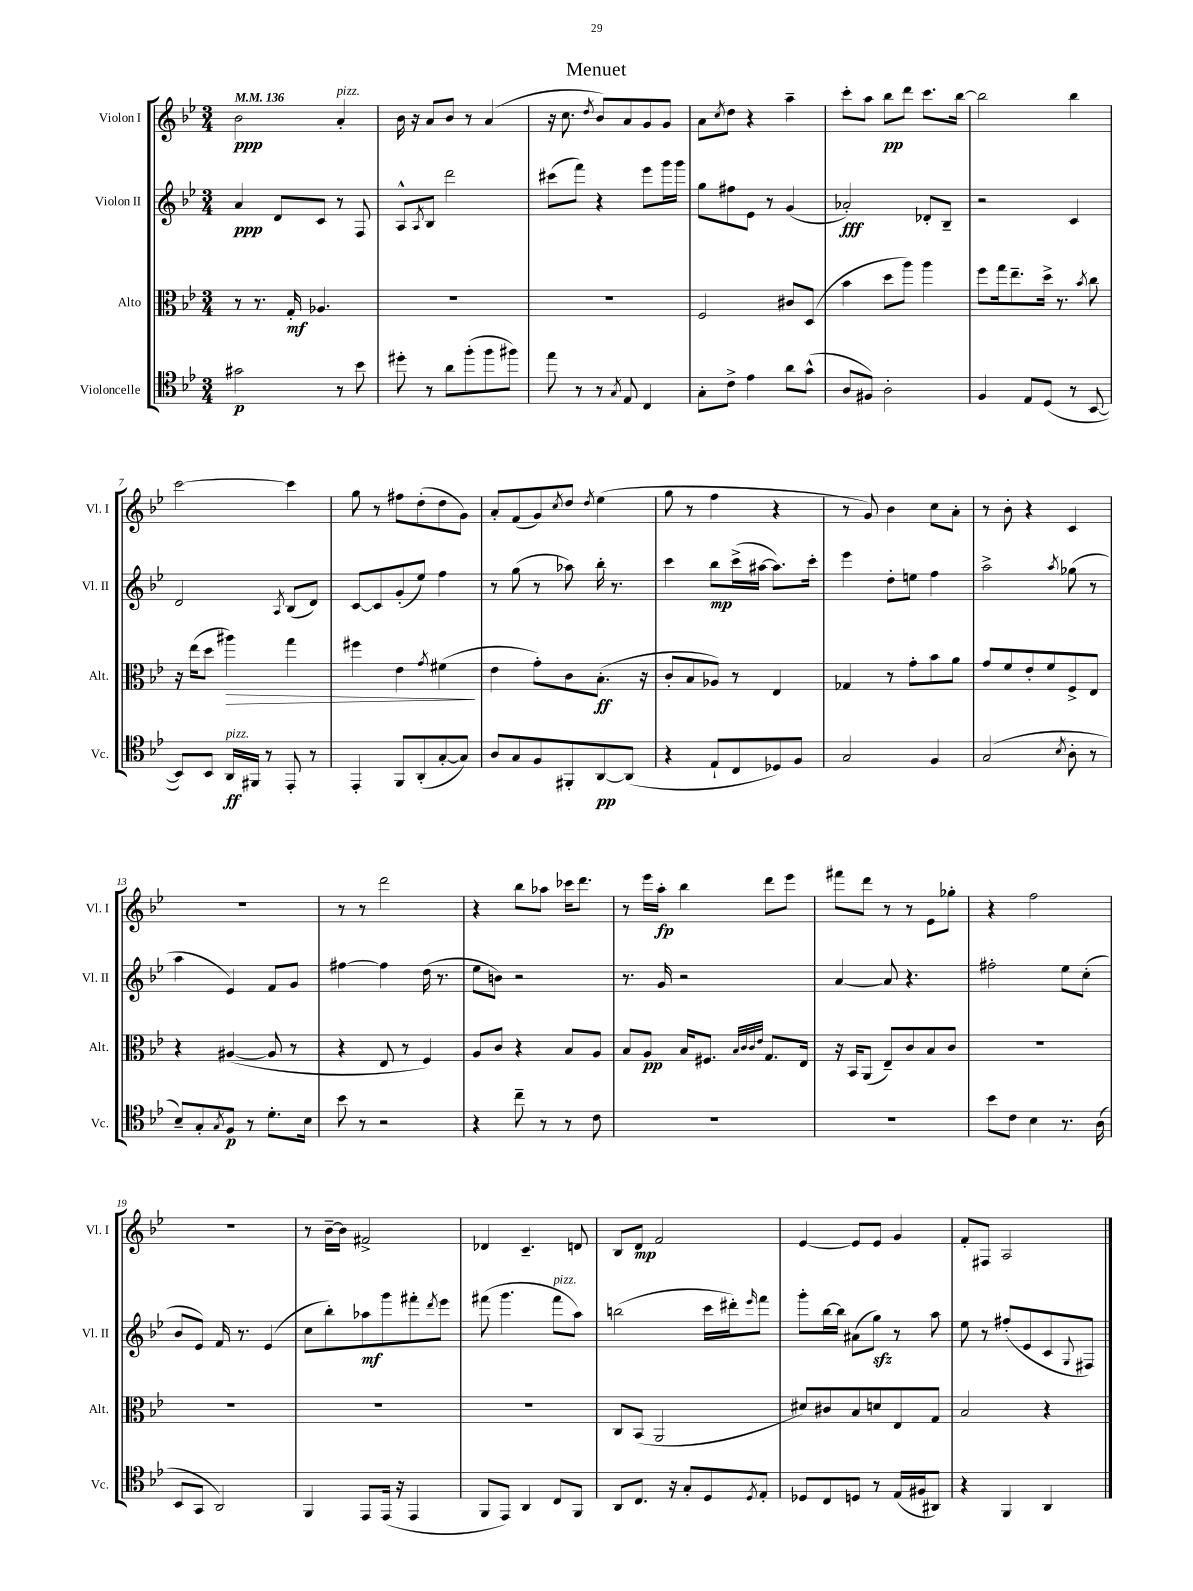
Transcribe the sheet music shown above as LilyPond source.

\header { title = "Menuet" }
<<
\new StaffGroup <<
\new Staff = "s0" \with { instrumentName = "Violon I" shortInstrumentName = "Vl. I" } {
    \clef treble \key bes \major \numericTimeSignature \time 3/4 \tempo 4 = 136
    bes'2\ppp a'4-.^\markup { \italic "pizz." } |
    bes'16 r16 a'8 bes'8 r8 a'4( |
    r16 c''8. \acciaccatura { d''8 } bes'8) a'8 g'8 g'8 |
    a'8 \acciaccatura { c''8 } d''8 r4 a''4-- |
    c'''8-. a''8 bes''8\pp d'''8 c'''8. bes''16~ |
    bes''2 bes''4 |
    c'''2~ c'''4 |
    g''8 r8 fis''8 d''8-.( d''8 g'8) |
    a'8-. f'8( g'8) \acciaccatura { c''8 } d''8 \acciaccatura { d''8 } ees''4( |
    g''8 r8 f''4 r4 |
    r8 g'8) bes'4 c''8 a'8-. |
    r8 bes'8-. r4 c'4 |
    R2. |
    r8 r8 d'''2 |
    r4 bes''8 aes''8 ces'''16 d'''8. |
    r8 ees'''16 a''16-.\fp bes''4 d'''8 ees'''8 |
    fis'''8 d'''8 r8 r8 ees'8 ges''8-. |
    r4 f''2 |
    R2. |
    r8 bes'16~-- bes'16 fis'2-> |
    des'4 c'4.-- d'8 |
    bes8 d'8\mp f'2 |
    ees'4~ ees'8 ees'8 g'4 |
    f'8-. fis8 a2 \bar "|." |
}
\new Staff = "s1" \with { instrumentName = "Violon II" shortInstrumentName = "Vl. II" } {
    \clef treble \key bes \major \numericTimeSignature \time 3/4
    a'4\ppp d'8 c'8 r8 f8 |
    a8-^ \acciaccatura { a8 } bes8 d'''2 |
    cis'''8( f'''8) r4 ees'''8 g'''16 g'''16 |
    g''8 fis''8 ees'8 r8 g'4( |
    aes'2-.\fff) des'8-. bes8-- |
    r2 c'4 |
    d'2 \acciaccatura { a8 } bes8( d'8) |
    c'8~ c'8 g'8-.( ees''8) f''4 |
    r8 g''8( r8 aes''8) bes''16-. r8. |
    c'''4 bes''8\mp c'''16->( ais''16~ ais''8.) c'''16-. |
    ees'''4 d''8-. e''8 f''4 |
    a''2-> \acciaccatura { a''8 } ges''8( r8 |
    a''4 ees'4) f'8 g'8 |
    fis''4~ fis''4 d''16( r8. |
    ees''8 b'8) r2 |
    r8. g'16 r2 |
    a'4~ a'8 r4. |
    fis''2-. ees''8 c''8-.( |
    bes'8 ees'8) f'16 r8. ees'4( |
    c''8 bes''8-.) aes''8\mf g'''8 fis'''8-. \acciaccatura { d'''8 } ees'''8 |
    fis'''8( g'''4. fis'''8^\markup { \italic "pizz." } a''8) |
    b''2( c'''16 dis'''16-.) \grace { ees'''16 } f'''8 |
    g'''8-. bes''16~ bes''16 ais'8( g''8\sfz) r8 a''8 |
    ees''8 r8 fis''8-.( ees'8 c'8 \appoggiatura { g8 } fis8) \bar "|." |
}
\new Staff = "s2" \with { instrumentName = "Alto" shortInstrumentName = "Alt." } {
    \clef alto \key bes \major \numericTimeSignature \time 3/4
    r8 r8. g16-.\mf aes4. |
    R2. |
    R2. |
    f2 cis'8 d8( |
    bes'4 d''8 a''8) a''4 |
    f''8 g''16 ees''8.-- d''16-> r8. \acciaccatura { bes'8 } c''8 |
    r16 ees''16( d''8 ais''4\>) g''4 |
    fis''4 ees'4 \acciaccatura { g'8 } fis'4\!( |
    ees'4 g'8-.) c'8 bes8.-.\ff( r16 |
    c'8-. bes8 aes8) r8 ees4 |
    ges4 r8 g'8-. bes'8 a'8 |
    g'8 f'8 ees'8-. f'8 f8-> ees8 |
    r4 ais4~( ais8 r8 |
    r4 ees8 r8 f4) |
    a8 c'8 r4 bes8 a8 |
    bes8 a8\pp bes16 fis8. \grace { bes32 c'32 c'32 ees'32 } g8. ees16 |
    r16 bes,16 a,8( ees8--) c'8 bes8 c'8 |
    R2. |
    R2. |
    R2. |
    R2. |
    c8 bes,8( a,2 |
    dis'8) cis'8 bes8 d'8 ees8 g8 |
    bes2 r4 \bar "|." |
}
\new Staff = "s3" \with { instrumentName = "Violoncelle" shortInstrumentName = "Vc." } {
    \clef tenor \key bes \major \numericTimeSignature \time 3/4
    gis'2\p r8 bes'8 |
    dis''8-. r8 a'8 f''8-.( f''8 fis''8) |
    ees''8 r8 r8 \acciaccatura { g8 } ees8 c4 |
    g8-. c'8-> ees'4 a'8 g'8-^( |
    a8 fis8) a2-. |
    f4 ees8 d8( r8 bes,8~ |
    bes,8) bes,8 a,16\ff^\markup { \italic "pizz." } fis,16 r8 ees,8-. r8 |
    ees,4-. f,8 a,8-.( g8~-. g8) |
    a8 g8 f8 fis,8-. a,8~\pp a,8( |
    r4 ees8-! c8 des8) f8 |
    g2 f4 |
    g2( \acciaccatura { bes8 } a8-. r8 |
    bes8--) g8-. \acciaccatura { g8 } f8\p r8 d'8.-. bes16 |
    bes'8 r8 r2 |
    r4 c''8-- r8 r8 c'8 |
    R2. |
    R2. |
    bes'8 c'8 bes4 r8. a16( |
    bes,8 g,8 a,2) |
    f,4 ees,8 ees,16( r16 ees,4 |
    f,8 ees,8) a,4 c8 f,8 |
    a,8 c8. r16 g8-. d8 \acciaccatura { d8 } ees8-. |
    des8 c8 d8 r8 ees16( fis16 ais,8) |
    r4 f,4 a,4 \bar "|." |
}
>>
>>
